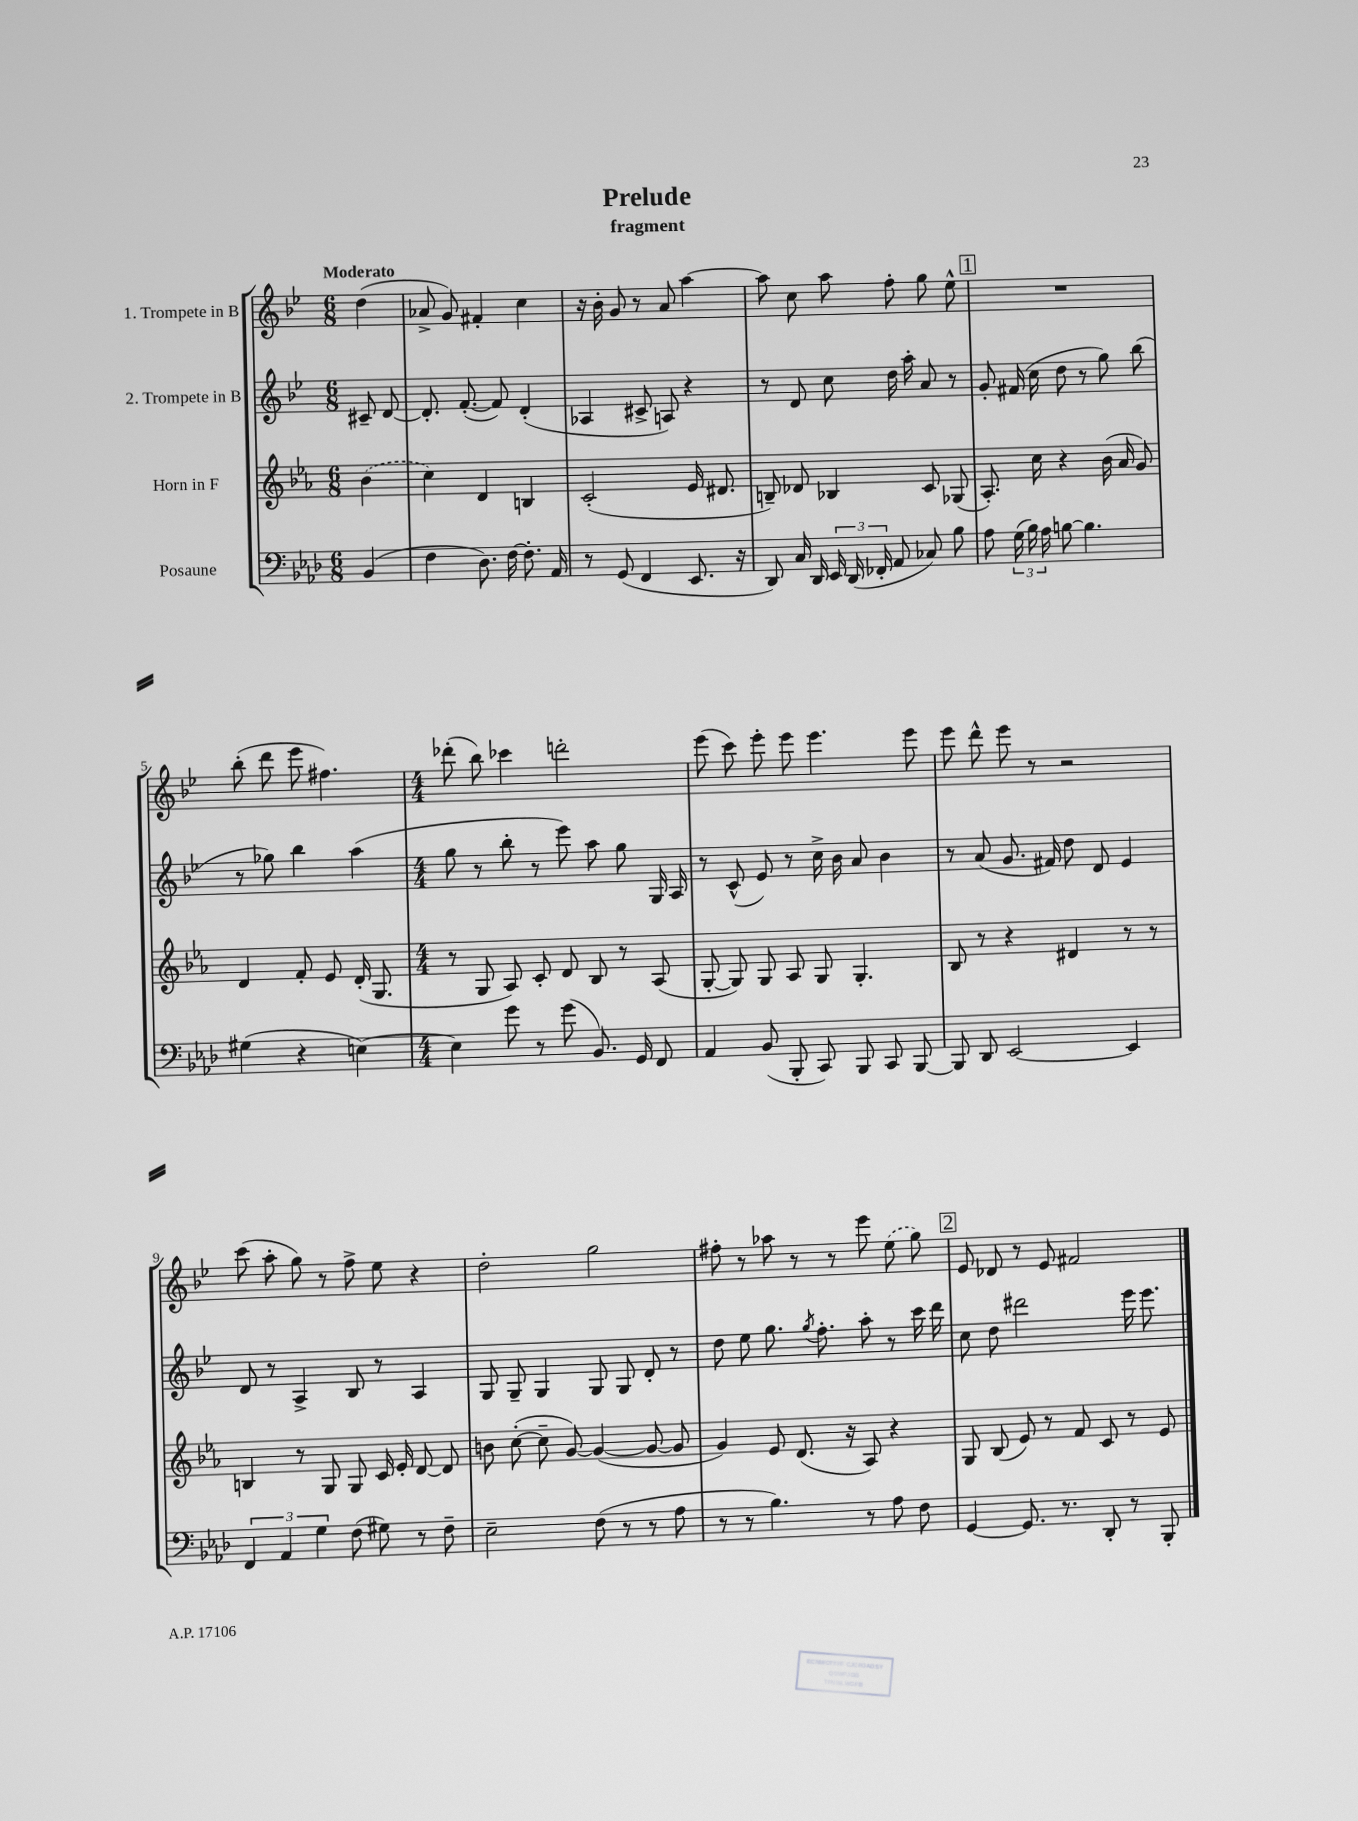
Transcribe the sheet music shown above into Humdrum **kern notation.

**kern	**kern	**kern	**kern
*staff4	*staff3	*staff2	*staff1
*clefF4	*clefG2	*clefG2	*clefG2
*k[b-e-a-d-]	*k[b-e-a-]	*k[b-e-]	*k[b-e-]
*M6/8	*M6/8	*M6/8	*M6/8
(4BB-/	(4b-\	8c#~/	(4dd\
.	.	[8d/	.
=	=	=	=
4F\	4cc\)	8.d'/]	8a-^/
.	.	.	8g/)
.	.	([8.f'/	.
8.D-\)	4d/	.	4f#'/
.	.	8f/])	.
[16F\	.	.	.
8.F'\]	4B/	(4d'/	4cc\
16AA-/	.	.	.
=	=	=	=
8r	(2c'/	4A-/	16r
.	.	.	16b-'\
(8GG/	.	.	8g/
4FF/	.	8c#^/	8r
.	.	8A/)	8a/
8.EE-/	16e-/	4r	[4aa\
.	8.d#/	.	.
16r	.	.	.
=	=	=	=
8DD-/)	8B~/)	8r	8aa\]
16C/	8d-/	8d/	8cc\
16DD-/	.	.	.
24EE-/	4B-/	8cc\	8aa\
(24DD-/	.	.	.
24FF-'/	.	.	.
8AA-/	.	16dd\	8ff'\
.	.	16aa'\	.
8C-/)	8c/	8a/	8gg\
8B-\	(8G-/	8r	8ee-^^\
=	=	=	=
8A-\	8.A-'/)	8g'/	2.r
(24G\	.	(16f#/	.
24B-\)	.	.	.
.	16cc\	16cc\	.
24A-\	.	.	.
[8B\	4r	8dd\	.
4.B\]	.	8r	.
.	(16b-\	8gg\)	.
.	16a-/	.	.
.	8g/)	(8bb-\	.
=	=	=	=
(4G#\	4d/	8r	(8bb-'\
.	.	8gg-\)	8ddd\
4r	8f'/	4bb-\	8eee-\
.	8e-/	.	4.ff#\)
[4E\)	(16d'/	(4aa\	.
.	8.G/	.	.
=	=	=	=
*M4/4	*M4/4	*M4/4	*M4/4
4E\]	8r	8gg\	(8ddd-'\
.	8G/	8r	8bb-\)
8g\	8A-/)	8bb-'\	4ccc-\
8r	8c'/	8r	.
(8g\	8d/	8eee-\)	2ddd'\
8.BB-/)	8B-/	8aa\	.
.	8r	8gg\	.
16GG/	.	.	.
8FF/	(8A-/	16G/	.
.	.	16A/	.
=	=	=	=
4AA-/	[8G'/	8r	(8eee-\
.	8G/])	(8c^^/	8ccc\)
(8BB-/	8G/	8e-/)	8eee-'\
8BBB-'/	8A-/	8r	8eee-\
8CC/)	8G/	16cc^\	4.eee-\
.	.	16b-\	.
8BBB-/	4.G'/	8a/	.
8CC/	.	4b-\	.
[8BBB-/	.	.	8eee-\
=	=	=	=
8BBB-/]	8B-/	8r	8eee-\
8DD-/	8r	(8a/	8ddd^^\
[2EE-/	4r	8.g/	8eee-\
.	.	.	8r
.	.	16f#/)	.
.	4d#/	8dd\	2r
.	.	8d/	.
4EE-/]	8r	4e-/	.
.	8r	.	.
=	=	=	=
6FF/	4B/	8d/	(8ccc\
.	.	8r	8aa'\
6AA-/	.	.	.
.	8r	4A^/	8gg\)
6G\	.	.	.
.	8G/	.	8r
(8F\	8G/	8B-/	8ff^\
8G#\)	16c/	8r	8ee-\
.	16e-'/	.	.
8r	[8d/	4A/	4r
8F~\	8d/]	.	.
=	=	=	=
2E-~\	8b\	8G/	2dd'\
.	([8cc'\	8G~/	.
.	8cc~\]	4G/	.
.	[8g/)	.	.
(8F\	(4g/_	8G/	2gg\
8r	.	8G/	.
8r	8g/_	8d'/	.
8A-\	8g/]	8r	.
=	=	=	=
8r	4g/)	8dd\	8ff#'\
8r	.	8ee-\	8r
4.B-\)	8e-/	8.gg\	8aa-\
.	(8.d/	.	8r
.	.	8qgg/	.
.	.	8.ff'\	.
.	.	.	8r
.	16r	.	.
8r	8A-/)	8aa'\	8eee-\
8A-\	4r	8r	(8ee-\
8F\	.	16ccc\	8gg\)
.	.	16ddd\	.
=	=	=	=
[4GG/	8G/	8cc\	8e-/
.	(8B-/	8dd\	8d-/
8.GG/]	8e-/)	2ddd#\	8r
.	8r	.	8e-/
8.r	.	.	.
.	8f/	.	2f#/
8DD-'/	8c/	.	.
8r	8r	16eee-\	.
.	.	8.eee-\	.
8BBB-'/	8e-/	.	.
==	==	==	==
*-	*-	*-	*-
